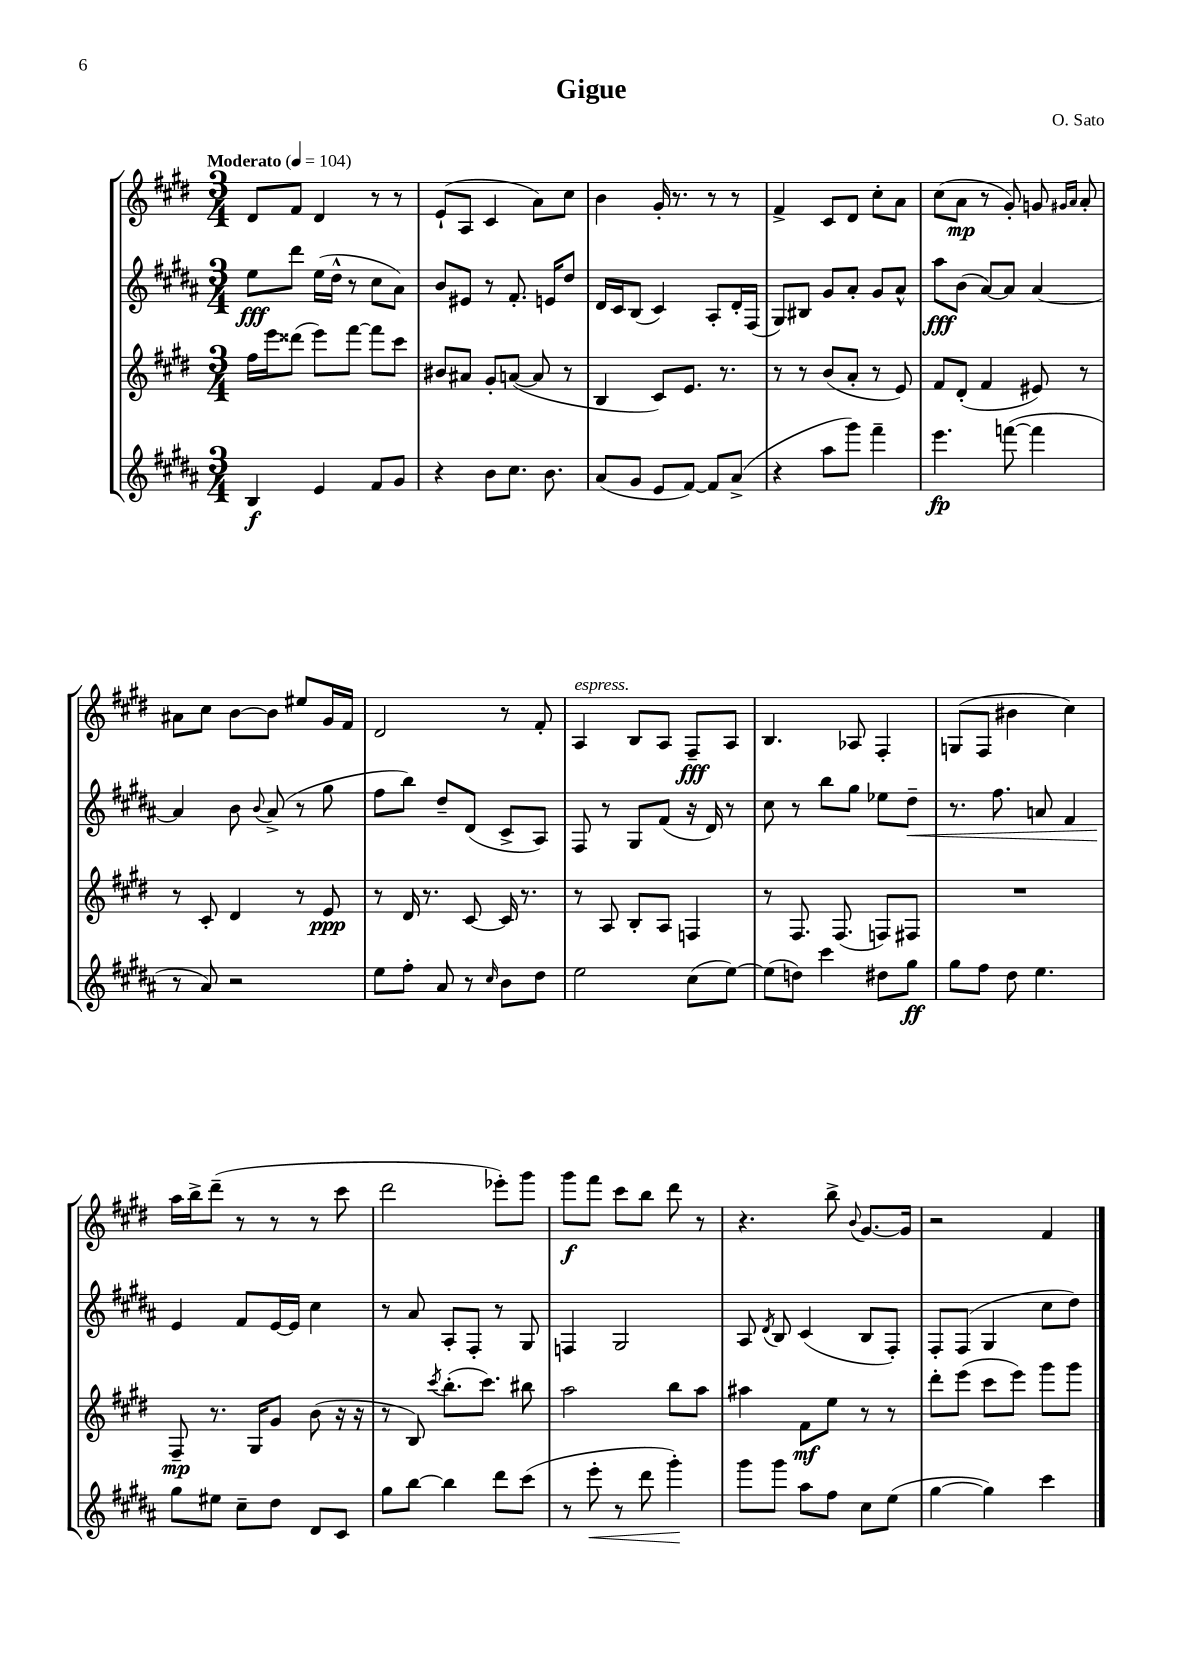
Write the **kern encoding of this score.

**kern	**kern	**kern	**kern
*staff4	*staff3	*staff2	*staff1
*clefG2	*clefG2	*clefG2	*clefG2
*k[f#c#g#d#a#]	*k[f#c#g#d#]	*k[f#c#g#d#a#]	*k[f#c#g#d#]
*M3/4	*M3/4	*M3/4	*M3/4
*MM104	*MM104	*MM104	*MM104
4B	16ff#	8ee	8d#
.	16eee	.	.
.	(8ddd##	8ddd#	8f#
4e	8eee)	(16ee	4d#
.	.	16dd#^^	.
.	[8fff#	8r	.
8f#	8fff#]	8cc#	8r
8g#	8ccc#	8a#)	8r
=	=	=	=
4r	8b#	8b	(8e`
.	8a#	8e#	8A
8b	8g#'	8r	4c#
8.cc#	([8a	8.f#'	.
.	8a]	.	8a)
8.b	.	16e	.
.	8r	8dd#	8cc#
=	=	=	=
(8a#	4B	16d#	4b
.	.	16c#	.
8g#	.	(8B	.
8e	8c#)	4c#)	16g#'
.	.	.	8.r
[8f#)	8.e	.	.
8f#]	.	8A#'	8r
.	8.r	.	.
(8a#^	.	16d#'	8r
.	.	(16F#	.
=	=	=	=
4r	8r	8G#)	4f#^
.	8r	8B#	.
8aa#	(8b	8g#	8c#
8ggg#)	8a'	8a#'	8d#
4fff#~	8r	8g#	8cc#'
.	8e)	8a#^^	8a
=	=	=	=
4.eee	8f#	8aa#	(8cc#
.	(8d#'	(8b	8a
.	4f#	[8a#)	8r
([8fff	.	8a#]	8g#')
4fff]	8e#)	[4a#	8g
.	.	.	16qqg#
.	.	.	16qqa
.	8r	.	8a'
=	=	=	=
8r	8r	4a#]	8a#
8a#)	8c#'	.	8cc#
2r	4d#	8b	[8b
.	.	8qqb	.
.	.	(8a#^	8b]
.	8r	8r	8ee#
.	8e	8gg#	16g#
.	.	.	16f#
=	=	=	=
8ee	8r	8ff#	2d#
8ff#'	16d#	8bb)	.
.	8.r	.	.
8a#	.	8dd#~	.
8r	[8c#	(8d#	.
16qqcc#	.	.	.
8b	16c#]	8c#^	8r
.	8.r	.	.
8dd#	.	8A#)	8f#'
=	=	=	=
2ee	8r	8F#	4A
.	8A	8r	.
.	8B'	8G#	8B
.	8A	(8f#	8A
(8cc#	4F	16r	8F#~
.	.	16d#)	.
[8ee)	.	8r	8A
=	=	=	=
(8ee]	8r	8cc#	4.B
8dd)	8.F#	8r	.
4ccc#	.	8bb	.
.	(8.F#	.	.
.	.	8gg#	8A-
8dd#	8F)	8ee-	4F#'
8gg#	8F#	8dd#~	.
=	=	=	=
8gg#	2.r	8.r	(8G
8ff#	.	.	8F#
.	.	8.ff#	.
8dd#	.	.	4b#
4.ee	.	8a	.
.	.	4f#	4cc#)
=	=	=	=
8gg#	8F#~	4e	16aa
.	.	.	16bb^
8ee#	8.r	.	(8ddd#~
8cc#~	.	8f#	8r
.	16G#	.	.
8dd#	8g#	[16e	8r
.	.	16e]	.
8d#	(8b	4cc#	8r
8c#	16r	.	8ccc#
.	16r	.	.
=	=	=	=
8gg#	8r	8r	2ddd#
[8bb	8B)	8a#	.
.	8qccc#	.	.
4bb]	(8.bb'	8A#'	.
.	.	8F#'	.
.	8.ccc#)	.	.
8ddd#	.	8r	8eee-')
(8ccc#	8bb#	8G#	8ggg#
=	=	=	=
8r	2aa	4F	8ggg#
8eee'	.	.	8fff#
8r	.	2G#	8ccc#
8ddd#	.	.	8bb
4ggg#')	8bb	.	8ddd#
.	8aa	.	8r
=	=	=	=
8ggg#	4aa#	8A#	4.r
.	.	8qd#	.
8ggg#	.	8B	.
8aa#	8f#	(4c#	.
8ff#	8ee	.	8bb^
.	.	.	8qqb
8cc#	8r	8B	[8.g#
(8ee	8r	8F#')	.
.	.	.	16g#]
=	=	=	=
[4gg#	8ddd#'	8F#'	2r
.	(8eee	(8F#	.
4gg#])	8ccc#	4G#	.
.	8eee)	.	.
4ccc#	8ggg#	8cc#	4f#
.	8ggg#	8dd#)	.
==	==	==	==
*-	*-	*-	*-
